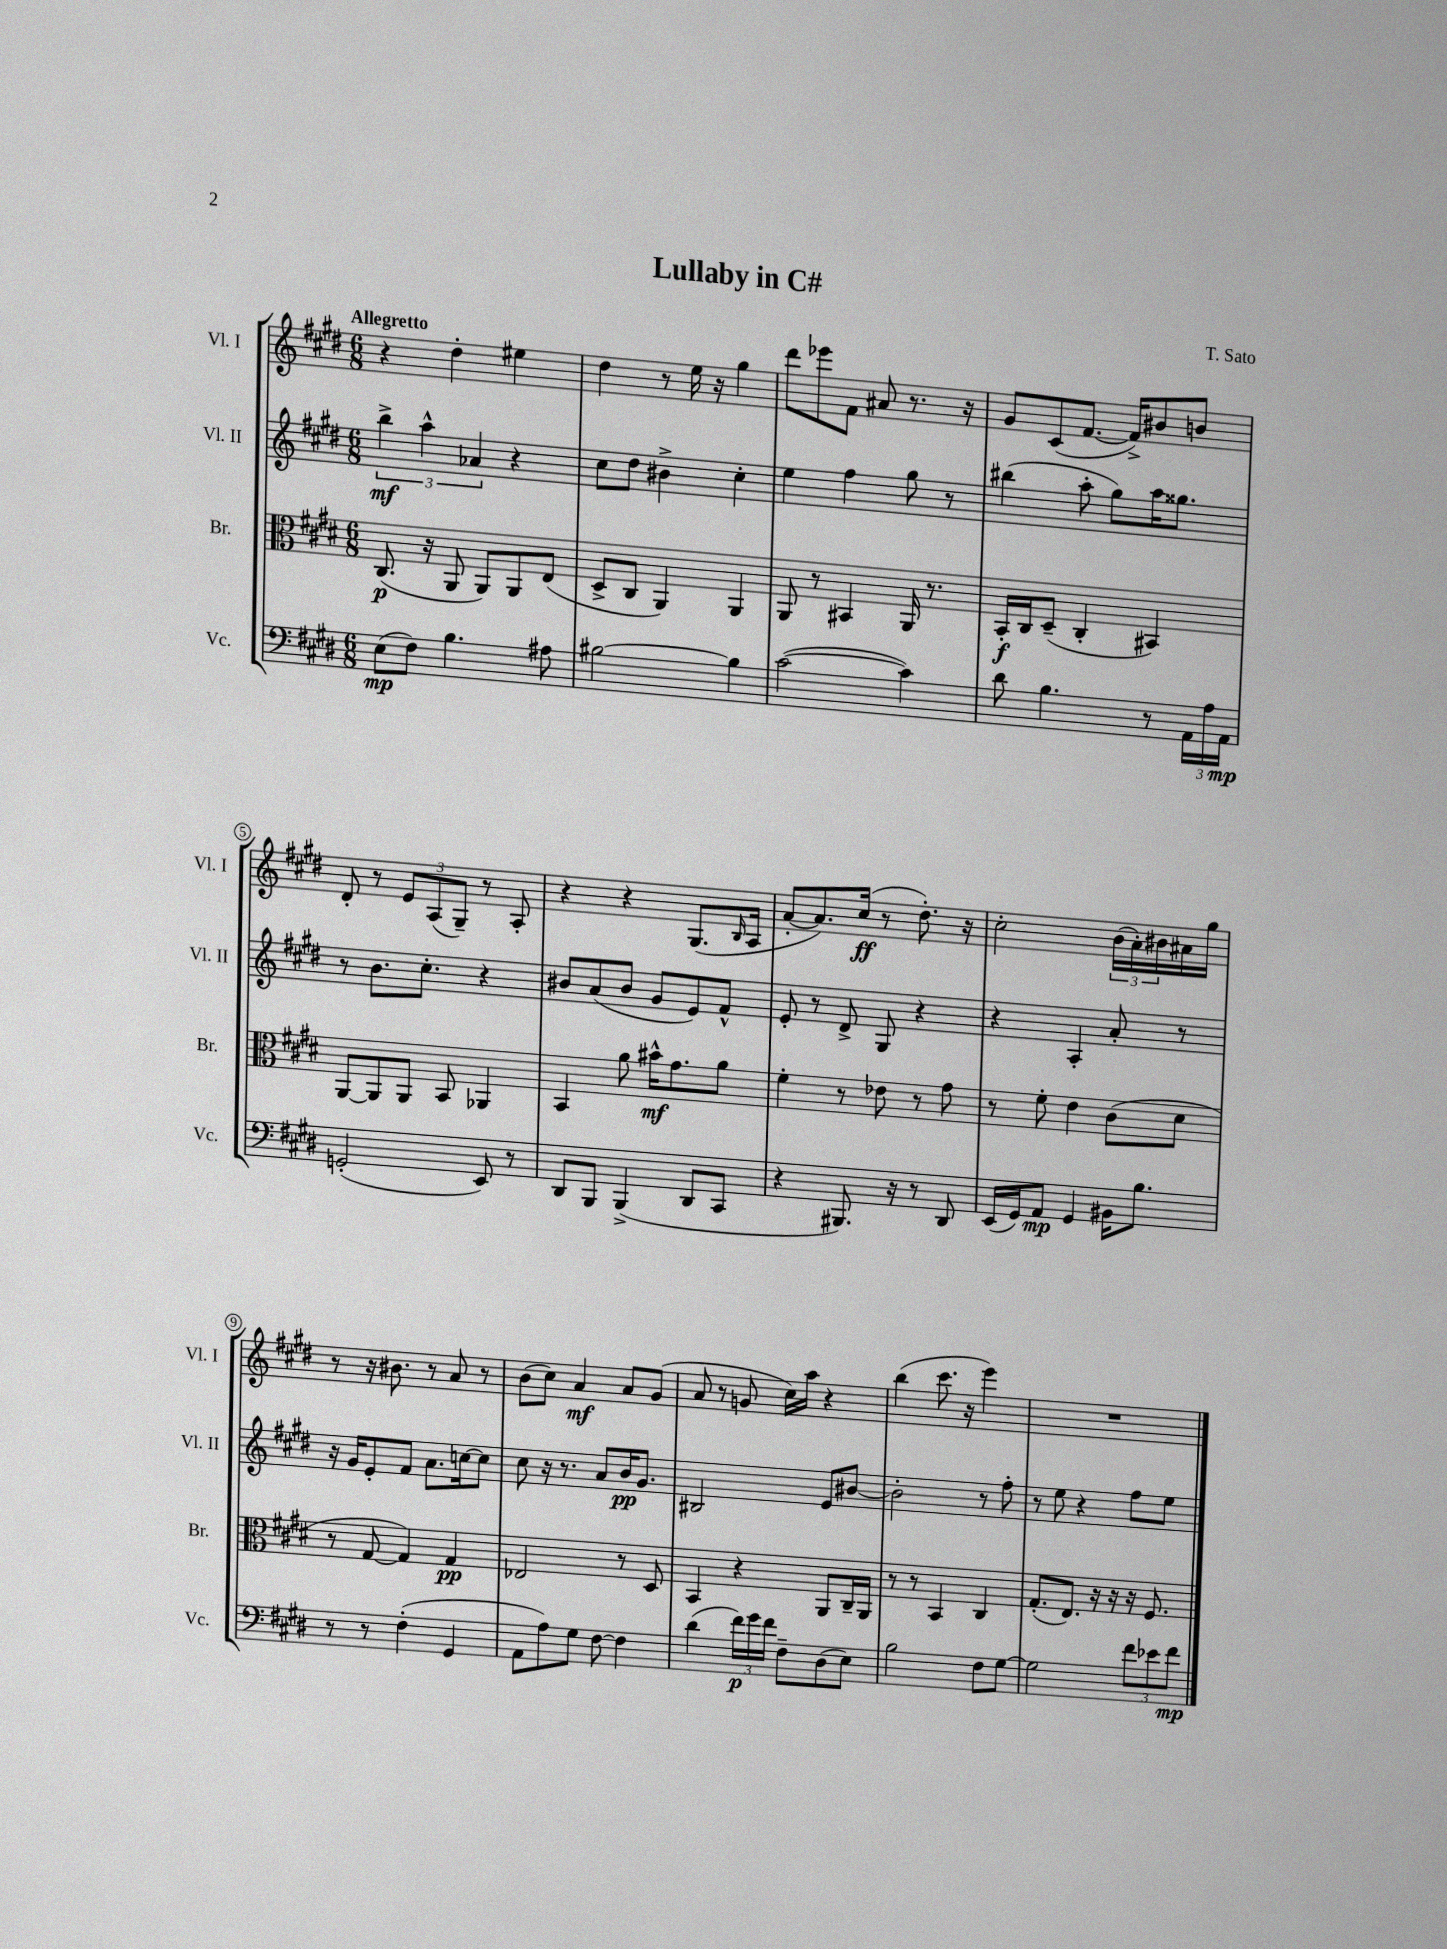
\header { title = "Lullaby in C#" composer = "T. Sato" }
<<
\new StaffGroup <<
\new Staff = "s0" \with { instrumentName = "Vl. I" shortInstrumentName = "Vl. I" } {
    \clef treble \key e \major \numericTimeSignature \time 6/8 \tempo "Allegretto"
    r4 dis''4-. eis''4 |
    dis''4 r8 e''16 r16 gis''4 |
    dis'''8 ees'''8 fis'8 ais'8 r8. r16 |
    gis'8 cis'8( fis'8.~ fis'16->) bis'8 b'8 |
    dis'8-. r8 \tuplet 3/2 { e'8 a8( gis8--) } r8 a8-. |
    r4 r4 gis8.( \grace { b16 } a16 |
    a'8~-. a'8.) cis''16\ff( r8 dis''8.-.) r16 |
    cis''2-. \tuplet 3/2 { b'16( a'16-.) bis'16 } ais'16 gis''16 |
    r8 r16 bis'8. r8 a'8 r8 |
    b'8( cis''8) a'4\mf a'8 gis'8( |
    a'8 r8 g'8 cis''16) a''16 r4 |
    b''4( cis'''8. r16 e'''4) |
    R2. \bar "|." |
}
\new Staff = "s1" \with { instrumentName = "Vl. II" shortInstrumentName = "Vl. II" } {
    \clef treble \key e \major \numericTimeSignature \time 6/8
    \tuplet 3/2 { b''4->\mf a''4-^ aes'4 } r4 |
    cis''8 dis''8 bis'4-> cis''4-. |
    e''4 fis''4 gis''8 r8 |
    bis''4( a''8-. gis''8) a''16 gisis''8. |
    r8 b'8. cis''8.-. r4 |
    bis'8 a'8( bis'8 gis'8 e'8) fis'8-^ |
    e'8-. r8 dis'8-> gis8 r4 |
    r4 a4-. a'8-. r8 |
    r16 gis'16 e'8-. fis'8 a'8. c''16~ c''8 |
    cis''8 r16 r8. a'8 b'16\pp gis'8. |
    bis2 e'8 bis'8~ |
    bis'2-. r8 fis''8-. |
    r8 e''8 r4 fis''8 e''8 \bar "|." |
}
\new Staff = "s2" \with { instrumentName = "Br." shortInstrumentName = "Br." } {
    \clef alto \key e \major \numericTimeSignature \time 6/8
    cis8.\p( r16 a,8 a,8) a,8 e8( |
    dis8-> cis8 a,4) a,4 |
    a,8 r8 bis,4 a,16 r8. |
    b,16-.\f cis16 dis8--( cis4-. bis,4) |
    a,8~ a,8 a,8 b,8 aes,4 |
    b,4 a'8 bis'16-^\mf gis'8. a'8 |
    fis'4-. r8 ees'8 r8 gis'8 |
    r8 fis'8-. e'4 cis'8( dis'8 |
    r8 gis8~ gis4) gis4\pp |
    ees2 r8 dis8 |
    b,4 r4 a,8 cis16-- a,16 |
    r8 r8 b,4 cis4 |
    gis8.-.( e8.) r16 r16 r16 fis8. \bar "|." |
}
\new Staff = "s3" \with { instrumentName = "Vc." shortInstrumentName = "Vc." } {
    \clef bass \key e \major \numericTimeSignature \time 6/8
    e8\mp( fis8) b4. ais8 |
    bis2~ bis4 |
    cis'2~( cis'4) |
    dis'8 b4. r8 \tuplet 3/2 { a,16 a16 a,16\mp } |
    g,2-.( e,8) r8 |
    dis,8 b,,8 b,,4->( dis,8 cis,8 |
    r4 bis,,8.) r16 r8 dis,8 |
    e,16( gis,16) a,8\mp gis,4 bis,16 b8. |
    r8 r8 fis4-.( gis,4 |
    a,8 a8) gis8 fis8~ fis4 |
    dis'4( \tuplet 3/2 { fis'16\p) gis'16 fis'16 } fis8-- dis8( e8) |
    b2 fis8 gis8~ |
    gis2 \tuplet 3/2 { fis'8 ees'8 fis'8\mp } \bar "|." |
}
>>
>>
\layout { \context { \Score \override BarNumber.stencil = #(make-stencil-circler 0.1 0.3 ly:text-interface::print) } }
